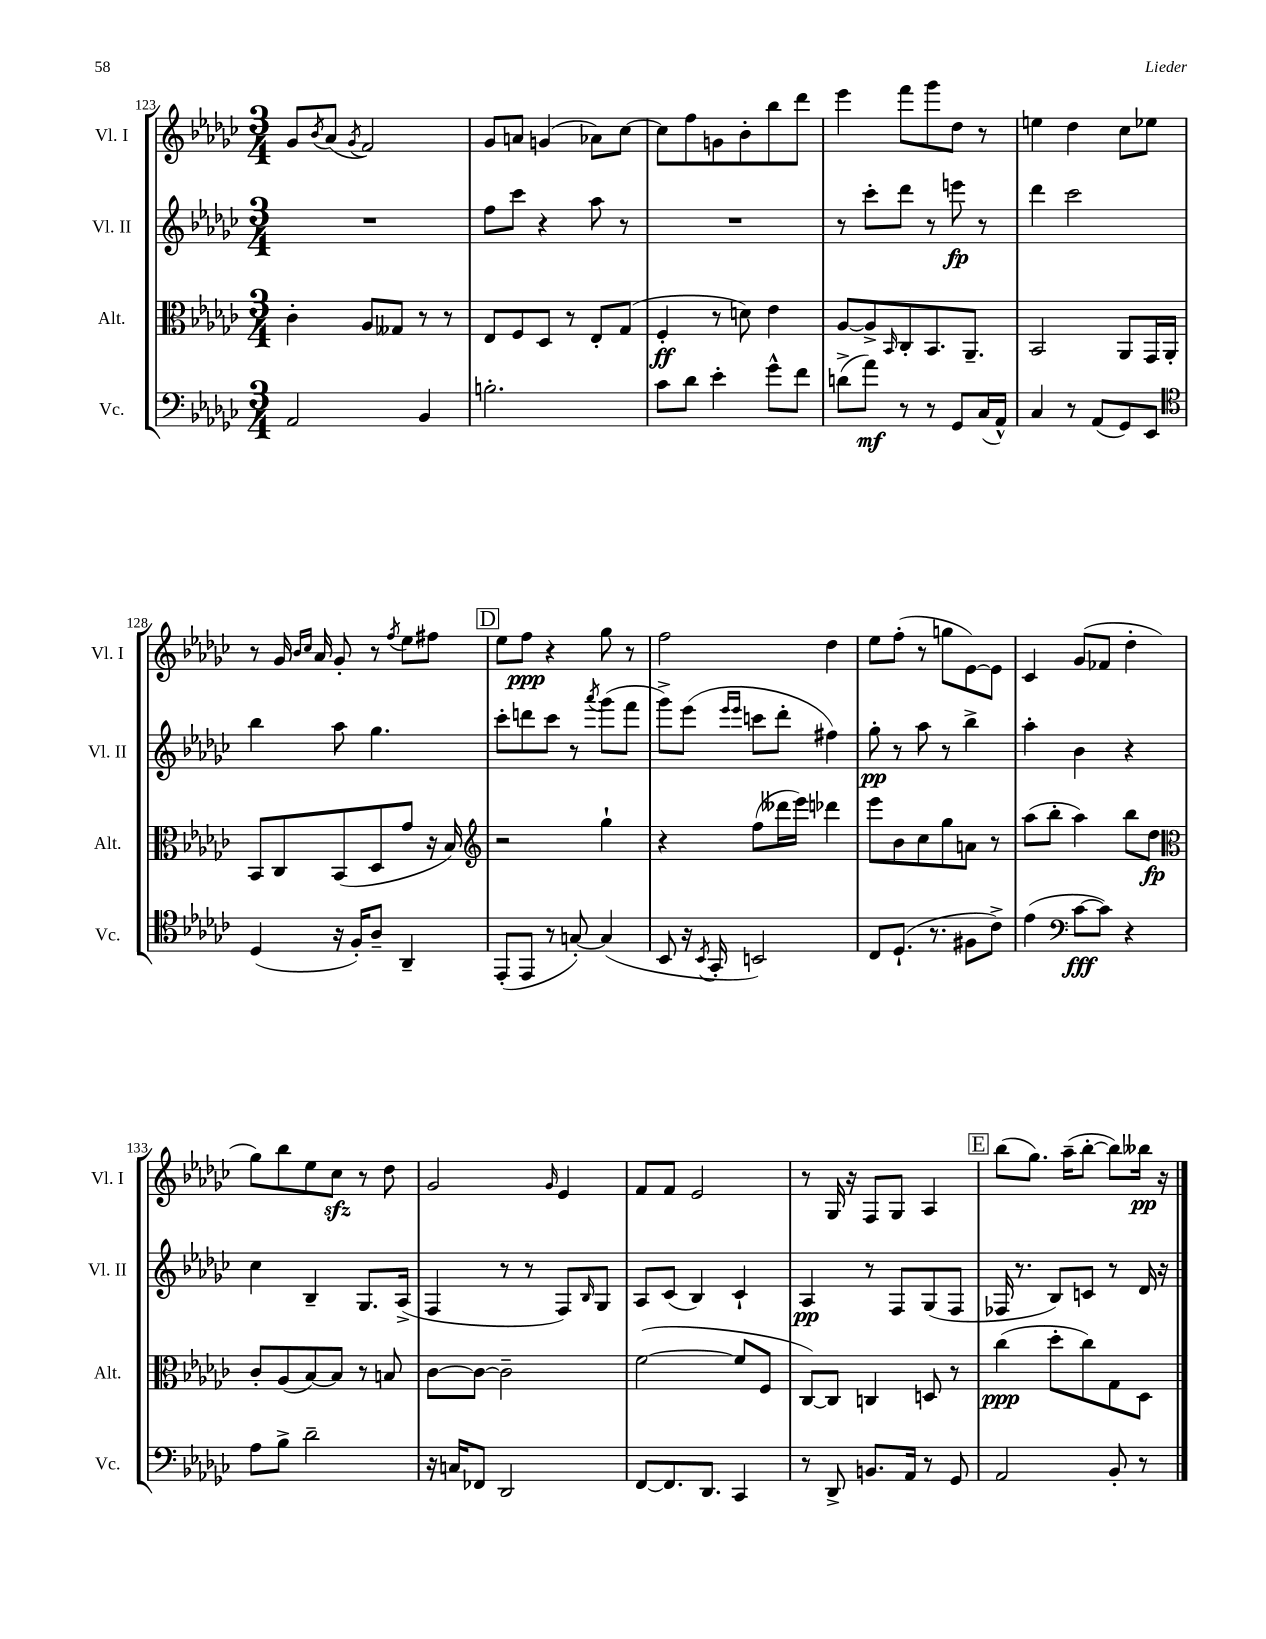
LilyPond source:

<<
\new StaffGroup <<
\new Staff = "s0" \with { instrumentName = "Vl. I" shortInstrumentName = "Vl. I" } {
    \clef treble \key ges \major \numericTimeSignature \time 3/4
    ges'8 \acciaccatura { bes'8 } aes'8( \acciaccatura { ges'8 } f'2) |
    ges'8 a'8 g'4( aes'8) ces''8~ |
    ces''8 f''8 g'8 bes'8-. bes''8 des'''8 |
    ees'''4 f'''8 ges'''8 des''8 r8 |
    e''4 des''4 ces''8 ees''8 |
    r8 ges'16 \grace { bes'16 ces''16 } aes'16 ges'8-. r8 \acciaccatura { f''8 } ees''8 fis''8 |
    \mark \markup { \box "D" } ees''8 f''8\ppp r4 ges''8 r8 |
    f''2 des''4 |
    ees''8 f''8-.( r8 g''8 ees'8~) ees'8 |
    ces'4 ges'8( fes'8 des''4-. |
    ges''8) bes''8 ees''8 ces''8\sfz r8 des''8 |
    ges'2 \grace { ges'16 } ees'4 |
    f'8 f'8 ees'2 |
    r8 ges16 r16 f8 ges8 aes4 |
    \mark \markup { \box "E" } bes''8( ges''8.) aes''16--( bes''8~-. bes''8) beses''16\pp r16 \bar "|." |
}
\new Staff = "s1" \with { instrumentName = "Vl. II" shortInstrumentName = "Vl. II" } {
    \clef treble \key ges \major \numericTimeSignature \time 3/4
    R2. |
    f''8 ces'''8 r4 aes''8 r8 |
    R2. |
    r8 ces'''8-. des'''8 r8 e'''8\fp r8 |
    des'''4 ces'''2 |
    bes''4 aes''8 ges''4. |
    \mark \markup { \box "D" } ces'''8-. d'''8 ces'''8 r8 \acciaccatura { aes'''8 } ges'''8( f'''8 |
    ges'''8->) ees'''8( \grace { ees'''16 ees'''16 } c'''8 des'''8-. fis''4) |
    ges''8-.\pp r8 aes''8 r8 bes''4-> |
    aes''4-. bes'4 r4 |
    ces''4 bes4-- ges8. aes16->( |
    f4 r8 r8 f8) \grace { bes16 } ges8 |
    aes8 ces'8( bes4) ces'4-! |
    aes4\pp r8 f8 ges8( f8 |
    \mark \markup { \box "E" } fes16 r8. bes8) c'8 r8 des'16 r16 \bar "|." |
}
\new Staff = "s2" \with { instrumentName = "Alt." shortInstrumentName = "Alt." } {
    \clef alto \key ges \major \numericTimeSignature \time 3/4
    ces'4-. aes8 geses8 r8 r8 |
    ees8 f8 des8 r8 ees8-. ges8( |
    f4-.\ff r8 d'8) ees'4 |
    aes8~ aes8-> \grace { bes,16 } ces8-. bes,8. aes,8.-- |
    bes,2 aes,8 ges,16 aes,16-. |
    bes,8 ces8 bes,8( des8 ges'8 r16 bes16) |
    \mark \markup { \box "D" } \clef treble r2 ges''4-! |
    r4 f''8( deses'''16 ees'''16) des'''4 |
    ees'''8 bes'8 ces''8 ges''8 a'8 r8 |
    aes''8( bes''8-. aes''4) bes''8 des''8\fp |
    \clef alto ces'8-. aes8( bes8~) bes8 r8 b8 |
    ces'8~ ces'8~ ces'2-- |
    f'2~( f'8 f8 |
    ces8~) ces8 c4 d8 r8 |
    \mark \markup { \box "E" } ces''4\ppp( des''8-. ces''8) ges8 des8 \bar "|." |
}
\new Staff = "s3" \with { instrumentName = "Vc." shortInstrumentName = "Vc." } {
    \clef bass \key ges \major \numericTimeSignature \time 3/4
    aes,2 bes,4 |
    b2.-. |
    ces'8 des'8 ees'4-. ges'8-^ f'8 |
    d'8->( aes'8\mf) r8 r8 ges,8 ces16( aes,16-^) |
    ces4 r8 aes,8( ges,8) ees,8 |
    \clef tenor des4( r16 f16-.) aes8-- aes,4-- |
    \mark \markup { \box "D" } ees,8-.( ees,8 r8 g8~-.) g4( |
    bes,8 r16 \acciaccatura { bes,8 } ges,16-. b,2) |
    ces8 des8.-!( r8. fis8 ces'8->) |
    ees'4( \clef bass ces'8~\fff ces'8) r4 |
    aes8 bes8-> des'2-- |
    r16 c16 fes,8 des,2 |
    f,8~ f,8. des,8. ces,4 |
    r8 des,8-> b,8. aes,16 r8 ges,8 |
    \mark \markup { \box "E" } aes,2 bes,8-. r8 \bar "|." |
}
>>
>>
\layout { \context { \Score currentBarNumber = #123 } }
